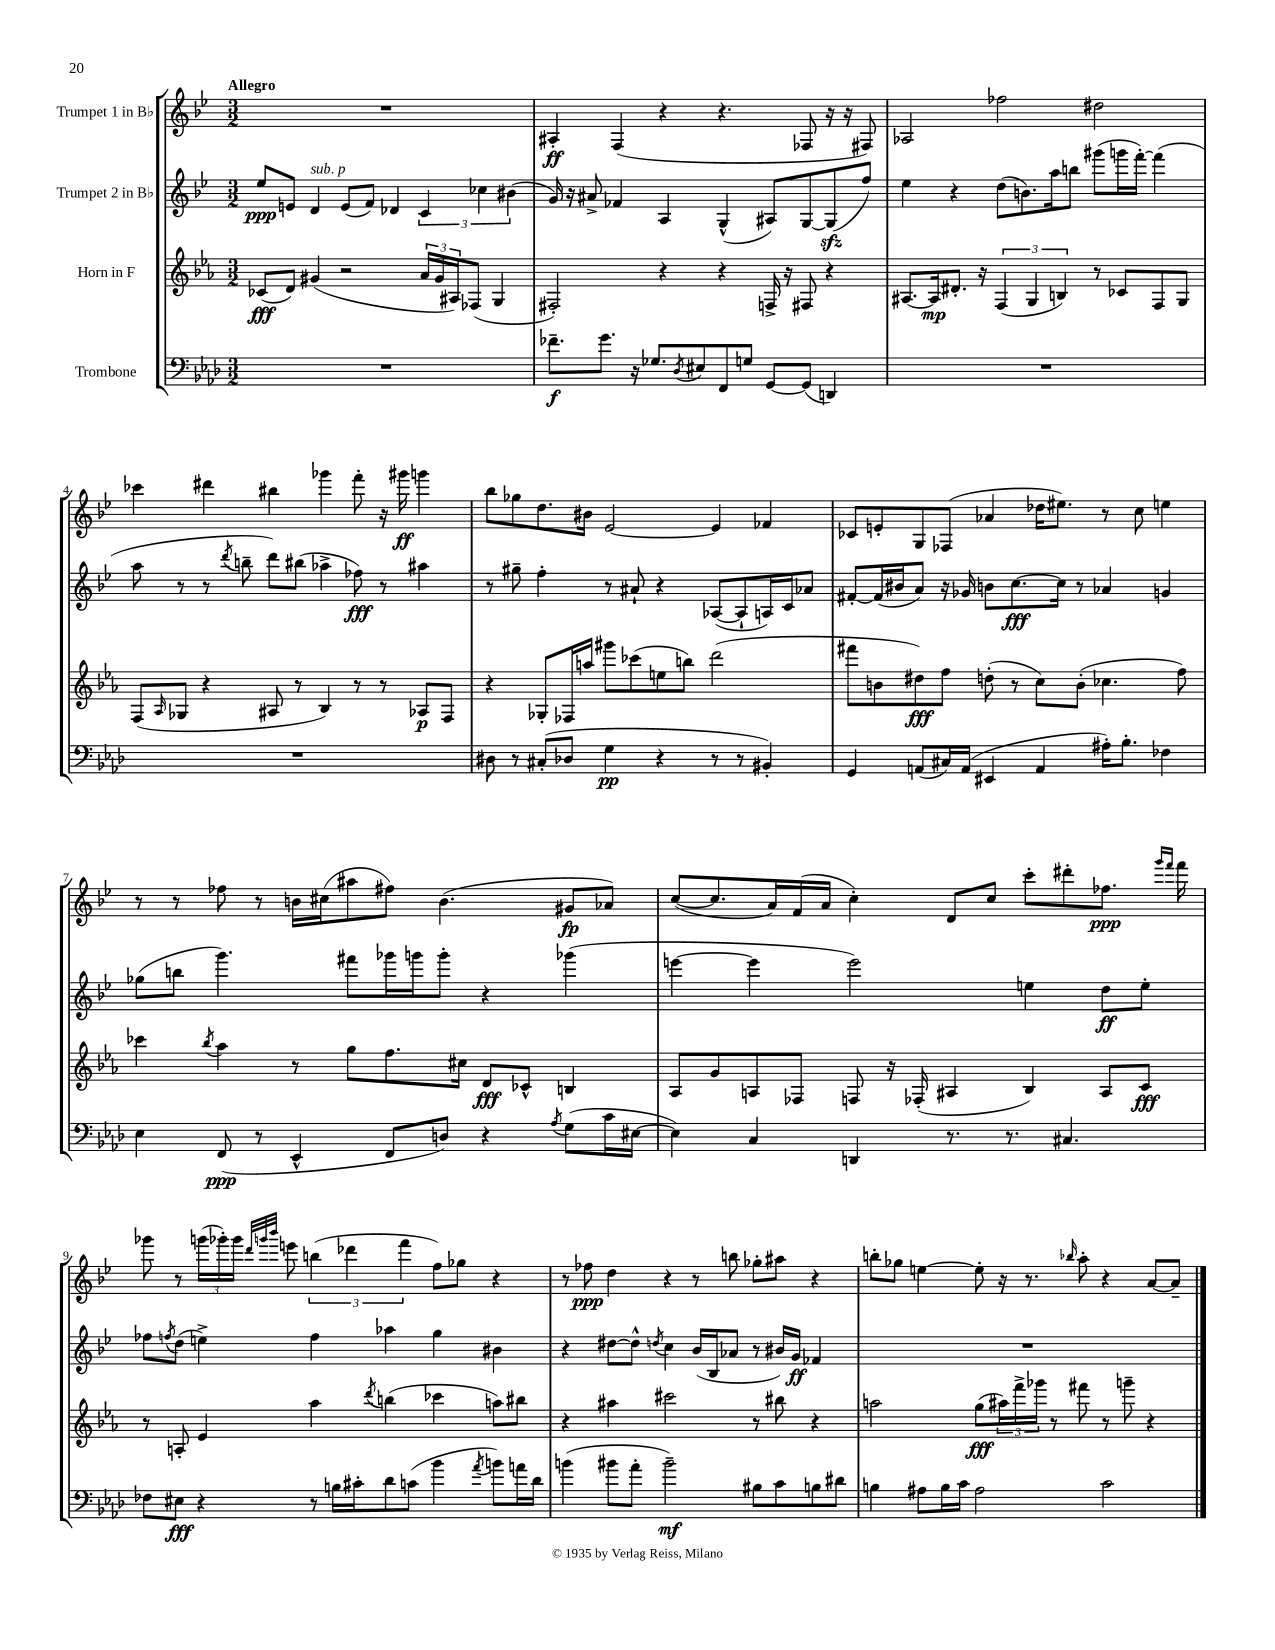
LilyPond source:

<<
\new StaffGroup <<
\new Staff = "s0" \with { instrumentName = "Trumpet 1 in Bb" } {
    \clef treble \key bes \major \numericTimeSignature \time 3/2 \tempo "Allegro"
    R1. |
    ais4-.\ff f4( r4 r4. fes8 r16 r16 fis8) |
    aes2 fes''2 dis''2 |
    ces'''4 dis'''4 bis''4 ges'''4 f'''8-. r16 gis'''16\ff g'''4 |
    bes''8 ges''8 d''8. bis'16 ees'2~ ees'4 fes'4 |
    ces'8 e'8-. g8 fes8( aes'4 des''16 eis''8.) r8 c''8 e''4 |
    r8 r8 fes''8 r8 b'16 cis''16( ais''8 fis''8) b'4.( gis'8\fp aes'8) |
    c''8~( c''8. a'16) f'16( a'16 c''4-.) d'8 c''8 c'''8-. dis'''8-. fes''8.\ppp \grace { g'''16 f'''16 } f'''16 |
    ges'''8 r8 \tuplet 3/2 { g'''16( ges'''16-.) ges'''16 } \grace { d'''32 g'''32 bes'''32 } e'''8 \tuplet 3/2 { b''4( des'''4 f'''4 } f''8) ges''8 r4 |
    r8 fes''8\ppp d''4 r4 r8 b''8 ges''8-. ais''8 r4 |
    b''8-. ges''8 e''4~ e''8-. r16 r8. \grace { bes''16 } a''8-. r4 a'8~ a'8-- \bar "|." |
}
\new Staff = "s1" \with { instrumentName = "Trumpet 2 in Bb" } {
    \clef treble \key bes \major \numericTimeSignature \time 3/2
    ees''8\ppp e'8 d'4^\markup { \italic "sub. p" } e'8( f'8) des'4 \tuplet 3/2 { c'4 ces''4 bis'4( } |
    g'16) r16 ais'8-> fes'4 a4 g4-^( ais8) g8~ g8\sfz( f''8) |
    ees''4 r4 d''8( b'8.) a''16 b''8 gis'''8( g'''16 f'''16~-.) f'''4( |
    a''8 r8 r8 \acciaccatura { d'''8 } b''8-- d'''8) bis''8( aes''4-> fes''8\fff) r8 ais''4 |
    r8 gis''8-- f''4-. r8 ais'8-! r4 aes8~( aes8-! a16) c'16 aes'8 |
    fis'8~-. fis'16( bis'16 a'8) r16 ges'16 b'8 c''8.~\fff c''16 r8 aes'4 g'4 |
    ges''8( b''8 g'''4.) fis'''8 ges'''16 g'''16 g'''8-. r4 ges'''4( |
    e'''4~ e'''4 e'''2) e''4 d''8\ff e''8-. |
    fes''8 \acciaccatura { f''8 } d''8( e''4->) f''4 aes''4 g''4 bis'4 |
    r4 dis''8~ dis''8-^ \acciaccatura { d''8 } c''4 bes'16( bes16 aes'8 r8 bis'16) g'16\ff fes'4 |
    R1. \bar "|." |
}
\new Staff = "s2" \with { instrumentName = "Horn in F" } {
    \clef treble \key ees \major \numericTimeSignature \time 3/2
    ces'8\fff( d'8) gis'4( r2 \tuplet 3/2 { aes'16 gis'16 ais16) } fes8( g4 |
    fis2-.) r4 r4 f16-> r16 fis8 r4 |
    ais8.~ ais16\mp dis'8.-. r16 \tuplet 3/2 { f4( g4 b4) } r8 ces'8 f8 g8 |
    f8( \grace { aes16 } ges8 r4 ais8 r8 bes4) r8 r8 aes8\p f8 |
    r4 ges8-. fes16 a''16 gis'''8 ces'''8( e''8 b''8) d'''2( |
    fis'''8 b'8 dis''8\fff) f''8 d''8-.( r8 c''8) b'8-.( ces''4. f''8) |
    ces'''4 \acciaccatura { bes''8 } aes''4 r8 g''8 f''8. cis''16 d'8\fff ces'8-^ b4 |
    aes8 g'8 a8 fes8 f8 r16 fes16-.( ais4 bes4) ais8 c'8\fff |
    r8 a8-. ees'4 aes''4 \acciaccatura { d'''8 } b''4( ces'''4 a''8) bis''8 |
    r4 ais''4 cis'''2 r8 bis''8 r4 |
    a''2 g''8\fff( \tuplet 3/2 { ais''16) f'''16-> ges'''16 } r8 fis'''8 r8 g'''8-- r4 \bar "|." |
}
\new Staff = "s3" \with { instrumentName = "Trombone" } {
    \clef bass \key aes \major \numericTimeSignature \time 3/2
    R1. |
    fes'8.--\f g'8. r16 ges8. \acciaccatura { des8 } eis8 f,8 g8 g,8~ g,8( d,4) |
    R1. |
    R1. |
    dis8 r8 cis8-.( des8 g4\pp r4 r8 r8 bis,4-.) |
    g,4 a,8( cis16) a,16( eis,4 a,4 ais16-.) bes8.-. fes4 |
    ees4 f,8\ppp( r8 ees,4-^ f,8 d8) r4 \acciaccatura { aes8 } g8( c'16 eis16~ |
    eis4) c4 d,4 r8. r8. cis4. |
    fes8 eis8\fff r4 r8 b16 cis'16-. des'8 c'8( bes'4 \acciaccatura { aes'8 } b'8) a'16 des'16 |
    b'4( bis'8 aes'8-. bis'2--\mf) bis8 c'8 b8 dis'8 |
    b4 ais8 b16 c'16 ais2 c'2 \bar "|." |
}
>>
>>
